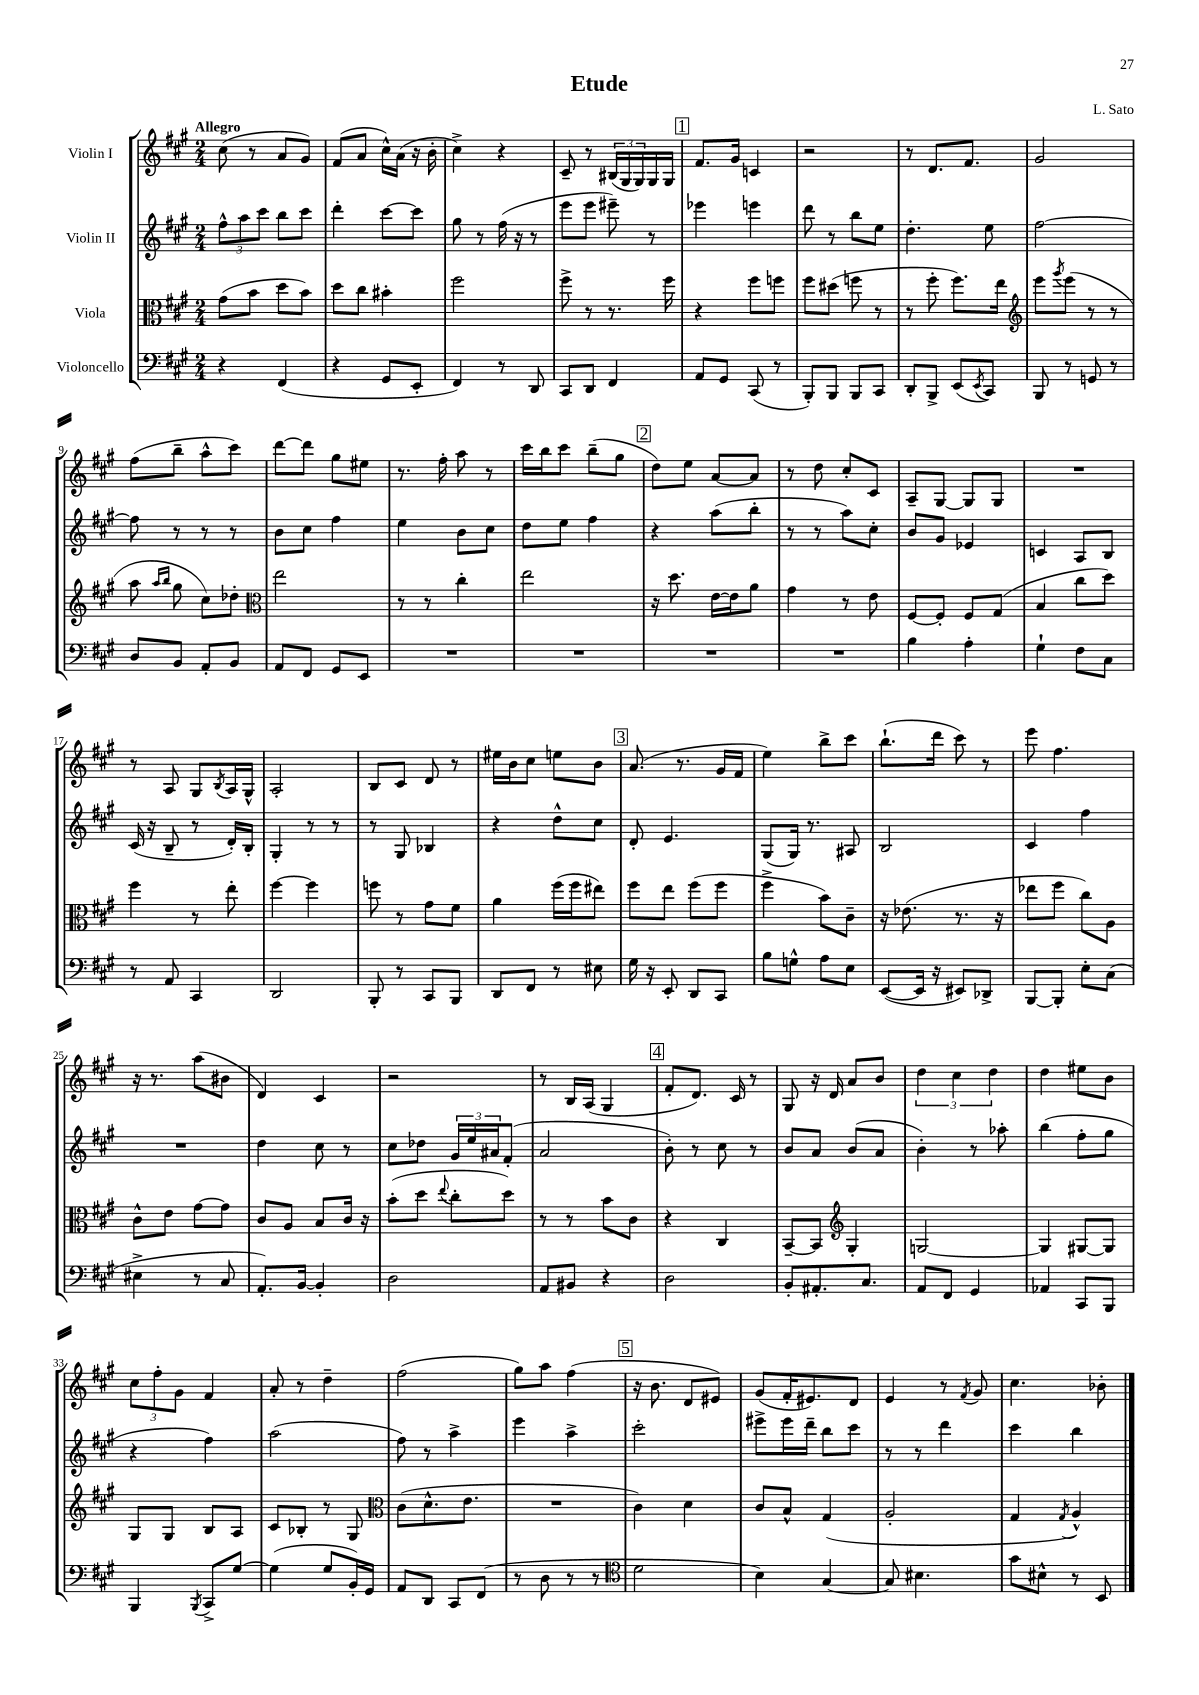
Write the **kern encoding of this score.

**kern	**kern	**kern	**kern
*part4	*part3	*part2	*part1
*staff4	*staff3	*staff2	*staff1
*I"Violoncello	*I"Viola	*I"Violin II	*I"Violin I
*clefF4	*clefC3	*clefG2	*clefG2
*k[f#c#g#]	*k[f#c#g#]	*k[f#c#g#]	*k[f#c#g#]
*M2/4	*M2/4	*M2/4	*M2/4
=1	=1	=1	=1
!	!	!	!LO:TX:a:B:t=Allegro
4r	(8g#\L	12ff#^^\L	(8cc#\
.	.	12aa\	.
.	8b\J	.	8r
.	.	12ccc#\J	.
(4FF#/	8dd\L	8bb\L	8a/L
.	8b\J)	8ccc#\J	8g#/J)
=2	=2	=2	=2
4r	8dd\L	4ddd'\	(8f#/L
.	8cc#\J	.	8a/J
8GG#/L	4b#X'\	[8ccc#\L	16cc#^^\LL)
.	.	.	(16a\JJ
8EE'/J	.	8ccc#\J]	16r
.	.	.	16b'\
=3	=3	=3	=3
4FF#/)	2ff#\	8gg#\	4cc#^\)
.	.	8r	.
8r	.	(16ff#\	4r
.	.	16r	.
8DD/	.	8r	.
=4	=4	=4	=4
8CC#/L	8ff#^\	8eee\L	8c#~/
8DD/J	8r	8eee\J	8r
4FF#/	8.r	8eee#X~\)	(24B#X/LL
.	.	.	24G#/
.	.	.	24G#/)
.	.	8r	16G#/
.	16ff#\	.	16G#/JJ
!!LO:REH:place=s1:t=1
=5	=5	=5	=5
8AA/L	4r	4eee-X\	8.f#/L
8GG#/J	.	.	.
.	.	.	16g#/Jk
(8CC#/	8ff#\L	4eeen\	4cn/
8r	8ffn\J	.	.
=6	=6	=6	=6
8BBB'/L)	8ff#\L	8ddd\	2r
8BBB/J	(8dd#X\J	8r	.
8BBB/L	8ffn\	8bb\L	.
8CC#/J	8r	8ee\J	.
=7	=7	=7	=7
8DD'/L	8r	4.dd'\	8r
8BBB^/J	8ff#'\	.	8.d/L
(8EE/L	8.ff#\L)	.	.
.	.	.	8.f#/J
8qEE/	.	.	.
8CC#/J)	.	8ee\	.
.	16ee\Jk	.	.
=8	=8	=8	=8
*	*clefG2	*	*
8BBB/	8eee\L	[2ff#\	2g#/
.	8qggg#/	.	.
8r	(8eee\J	.	.
8GGn/	8r	.	.
8r	8r	.	.
!!LO:LB:g=z
=9	=9	=9	=9
8D/L	8aa\	8ff#\]	(8ff#\L
.	16qqaa/LL	.	.
.	16qqbb/JJ	.	.
8BB/J	8gg#\	8r	8bb~\J
8AA'/L	8cc#\L)	8r	8aa^^\L
8BB/J	8dd-X'\J	8r	8ccc#\J)
=10	=10	=10	=10
*	*clefC3	*	*
8AA/L	2ee\	8b\L	[8ddd\L
8FF#/J	.	8cc#\J	8ddd\J]
8GG#/L	.	4ff#\	8gg#\L
8EE/J	.	.	8ee#X\J
=11	=11	=11	=11
2r	8r	4ee\	8.r
.	8r	.	.
.	.	.	16ff#'\
.	4cc#'\	8b\L	8aa\
.	.	8cc#\J	8r
=12	=12	=12	=12
2r	2ee\	8dd\L	16ccc#\LL
.	.	.	16bb\J
.	.	8ee\J	8ccc#\J
.	.	4ff#\	(8bb~\L
.	.	.	8gg#\J
!!LO:REH:place=s1:t=2
=13	=13	=13	=13
2r	16r	4r	8dd\L)
.	8.dd\	.	.
.	.	.	8ee\J
.	[16e\LL	(8aa\L	[8a/L
.	16e\J]	.	.
.	8a\J	8bb'\J	8a/J]
=14	=14	=14	=14
2r	4g#\	8r	8r
.	.	8r	8dd\
.	8r	8aa\L)	8cc#'/L
.	8e\	8cc#'\J	8c#/J
=15	=15	=15	=15
4B\	[8F#/L	8b/L	8A~/L
.	8F#'/J]	8g#/J	[8G#/J
4A'\	8F#/L	4e-X/	8G#/L]
.	(8G#/J	.	8G#/J
=16	=16	=16	=16
4G#`\	4B/	4cn/	2r
8F#\L	8cc#\L	8A/L	.
8C#\J	8dd\J)	8B/J	.
!!LO:LB:g=z
=17	=17	=17	=17
8r	4ff#\	(16c#/	8r
.	.	16r	.
8AA/	.	8B~/	8A/
4CC#/	8r	8r	8G#/L
.	.	.	8qB/
.	8ee'\	16d'/LL)	16A/L
.	.	16B'/JJ	16G#^^/JJ
=18	=18	=18	=18
2DD/	[4ff#\	4G#'/	2A'/
.	4ff#\]	8r	.
.	.	8r	.
=19	=19	=19	=19
8BBB'/	8ffn\	8r	8B/L
8r	8r	8G#/	8c#/J
8CC#/L	8g#\L	4B-X/	8d/
8BBB/J	8f#\J	.	8r
=20	=20	=20	=20
8DD/L	4a\	4r	16ee#X\LL
.	.	.	16b\J
8FF#/J	.	.	8cc#\J
8r	(16ff#\LL	8dd^^\L	8een\L
.	16ff#\J	.	.
8E#X\	8ee#X\J)	8cc#\J	8b\J
!!LO:REH:place=s1:t=3
=21	=21	=21	=21
16G#\	8ff#\L	8d'/	(8.a/
16r	.	.	.
8EE'/	8ee\J	4.e/	.
.	.	.	8.r
8DD/L	(8ff#\L	.	.
8CC#/J	8ff#\J	.	16g#/LL
.	.	.	16f#/JJ
=22	=22	=22	=22
8B\L	4ff#^\	(8G#/L	4ee\)
8Gn^^\J	.	16G#/Jk)	.
.	.	8.r	.
8A\L	8b\L)	.	8bb^\L
8E\J	8c#~\J	8A#X/	8ccc#\J
=23	=23	=23	=23
([8EE/L	16r	2B/	(8.bb`\L
.	(8.e-X\	.	.
16EE/Jk]	.	.	.
16r	.	.	16ddd\Jk
8EE#X/L)	8.r	.	8ccc#\)
8DD-X^/J	.	.	8r
.	16r	.	.
=24	=24	=24	=24
[8BBB/L	8ee-X\L	4c#/	8eee\
8BBB'/J]	8ff#\J	.	4.ff#\
8E'\L	8cc#\L)	4ff#\	.
(8C#\J	8A\J	.	.
!!LO:LB:g=z
=25	=25	=25	=25
4E#X^\	8c#^^\L	2r	16r
.	.	.	8.r
.	8e\J	.	.
8r	[8g#\L	.	(8aa\L
8C#/	8g#\J]	.	8b#X\J
=26	=26	=26	=26
8.AA'/L)	8c#/L	4dd\	4d/)
.	8A/J	.	.
[16BB/Jk	.	.	.
4BB'/]	8B/L	8cc#\	4c#/
.	16c#/Jk	8r	.
.	16r	.	.
=27	=27	=27	=27
2D\	(8b'\L	8cc#\L	2r
.	8dd\J	8dd-X\J	.
.	8qqee/	.	.
.	8cc#'\L	24g#/LL	.
.	.	24ee/	.
.	.	24a#X/J	.
.	8dd\J)	(8f#'/J	.
=28	=28	=28	=28
8AA/L	8r	2a/	8r
8BB#X/J	8r	.	16B/LL
.	.	.	(16A/JJ
4r	8b\L	.	4G#/
.	8c#\J	.	.
!!LO:REH:place=s1:t=4
=29	=29	=29	=29
2D\	4r	8b'\)	8f#'/L
.	.	8r	8.d/J)
.	4C#/	8cc#\	.
.	.	.	16c#/
.	.	8r	8r
=30	=30	=30	=30
8BB'/L	[8BB~/L	8b/L	8G#/
8.AA#X'/	8BB/J]	8a/J	16r
.	.	.	16d/
*	*clefG2	*	*
.	4G#'/	(8b/L	8a/L
8.C#/J	.	.	.
.	.	8a/J	8b/J
=31	=31	=31	=31
8AA/L	[2Gn/	4b'\)	6dd\
8FF#/J	.	.	.
.	.	.	6cc#\
4GG#/	.	8r	.
.	.	.	6dd\
.	.	8aa-X'\	.
=32	=32	=32	=32
4AA-X/	4G/]	(4bb\	4dd\
8CC#/L	[8G#X/L	8ff#'\L	8ee#X\L
8BBB/J	8G#/J]	8gg#\J	8b\J
!!LO:LB:g=z
=33	=33	=33	=33
4BBB/	8G#/L	4r	12cc#\L
.	.	.	12ff#'\
.	8G#/J	.	.
.	.	.	12g#\J
8qBBB/	.	.	.
8CC#^/L	8B/L	4ff#\)	4f#/
[8G#/J	8A/J	.	.
=34	=34	=34	=34
(4G#\]	8c#/L	(2aa\	8a'/
.	8B-X'/J	.	8r
8G#/L	8r	.	4dd~\
16BB'/L)	8G#/	.	.
16GG#/JJ	.	.	.
=35	=35	=35	=35
*	*clefC3	*	*
8AA/L	(8c#\L	8ff#\)	(2ff#\
8DD/J	8.d^^\	8r	.
8CC#/L	.	4aa^\	.
.	8.e\J	.	.
(8FF#/J	.	.	.
=36	=36	=36	=36
8r	2r	4eee\	8gg#\L)
8D\	.	.	8aa\J
8r	.	4aa^\	(4ff#\
8r	.	.	.
!!LO:REH:place=s1:t=5
=37	=37	=37	=37
*clefC4	*	*	*
2d\	4c#\)	2ccc#'\	16r
.	.	.	8.b\
.	4d\	.	8d/L
.	.	.	8e#X/J)
=38	=38	=38	=38
4B\)	8c#/L	8eee#X^\L	(8g#/L
.	8B^^/J	16eee#\L	16f#'/K
.	.	16ddd~\JJ	8.e#X/)
[4G#/	(4G#/	8bb\L	.
.	.	8ccc#\J	8d/J
=39	=39	=39	=39
8G#/]	2A'/	8r	4e/
4.B#X\	.	8r	.
.	.	4ddd\	8r
.	.	.	8qf#/
.	.	.	8g#/
=40	=40	=40	=40
8g#\L	4G#/	4ccc#\	4.cc#\
8B#X^^\J	.	.	.
.	8qG#/	.	.
8r	4A^^/)	4bb\	.
8BB/	.	.	8b-X'\
==	==	==	==
*-	*-	*-	*-
